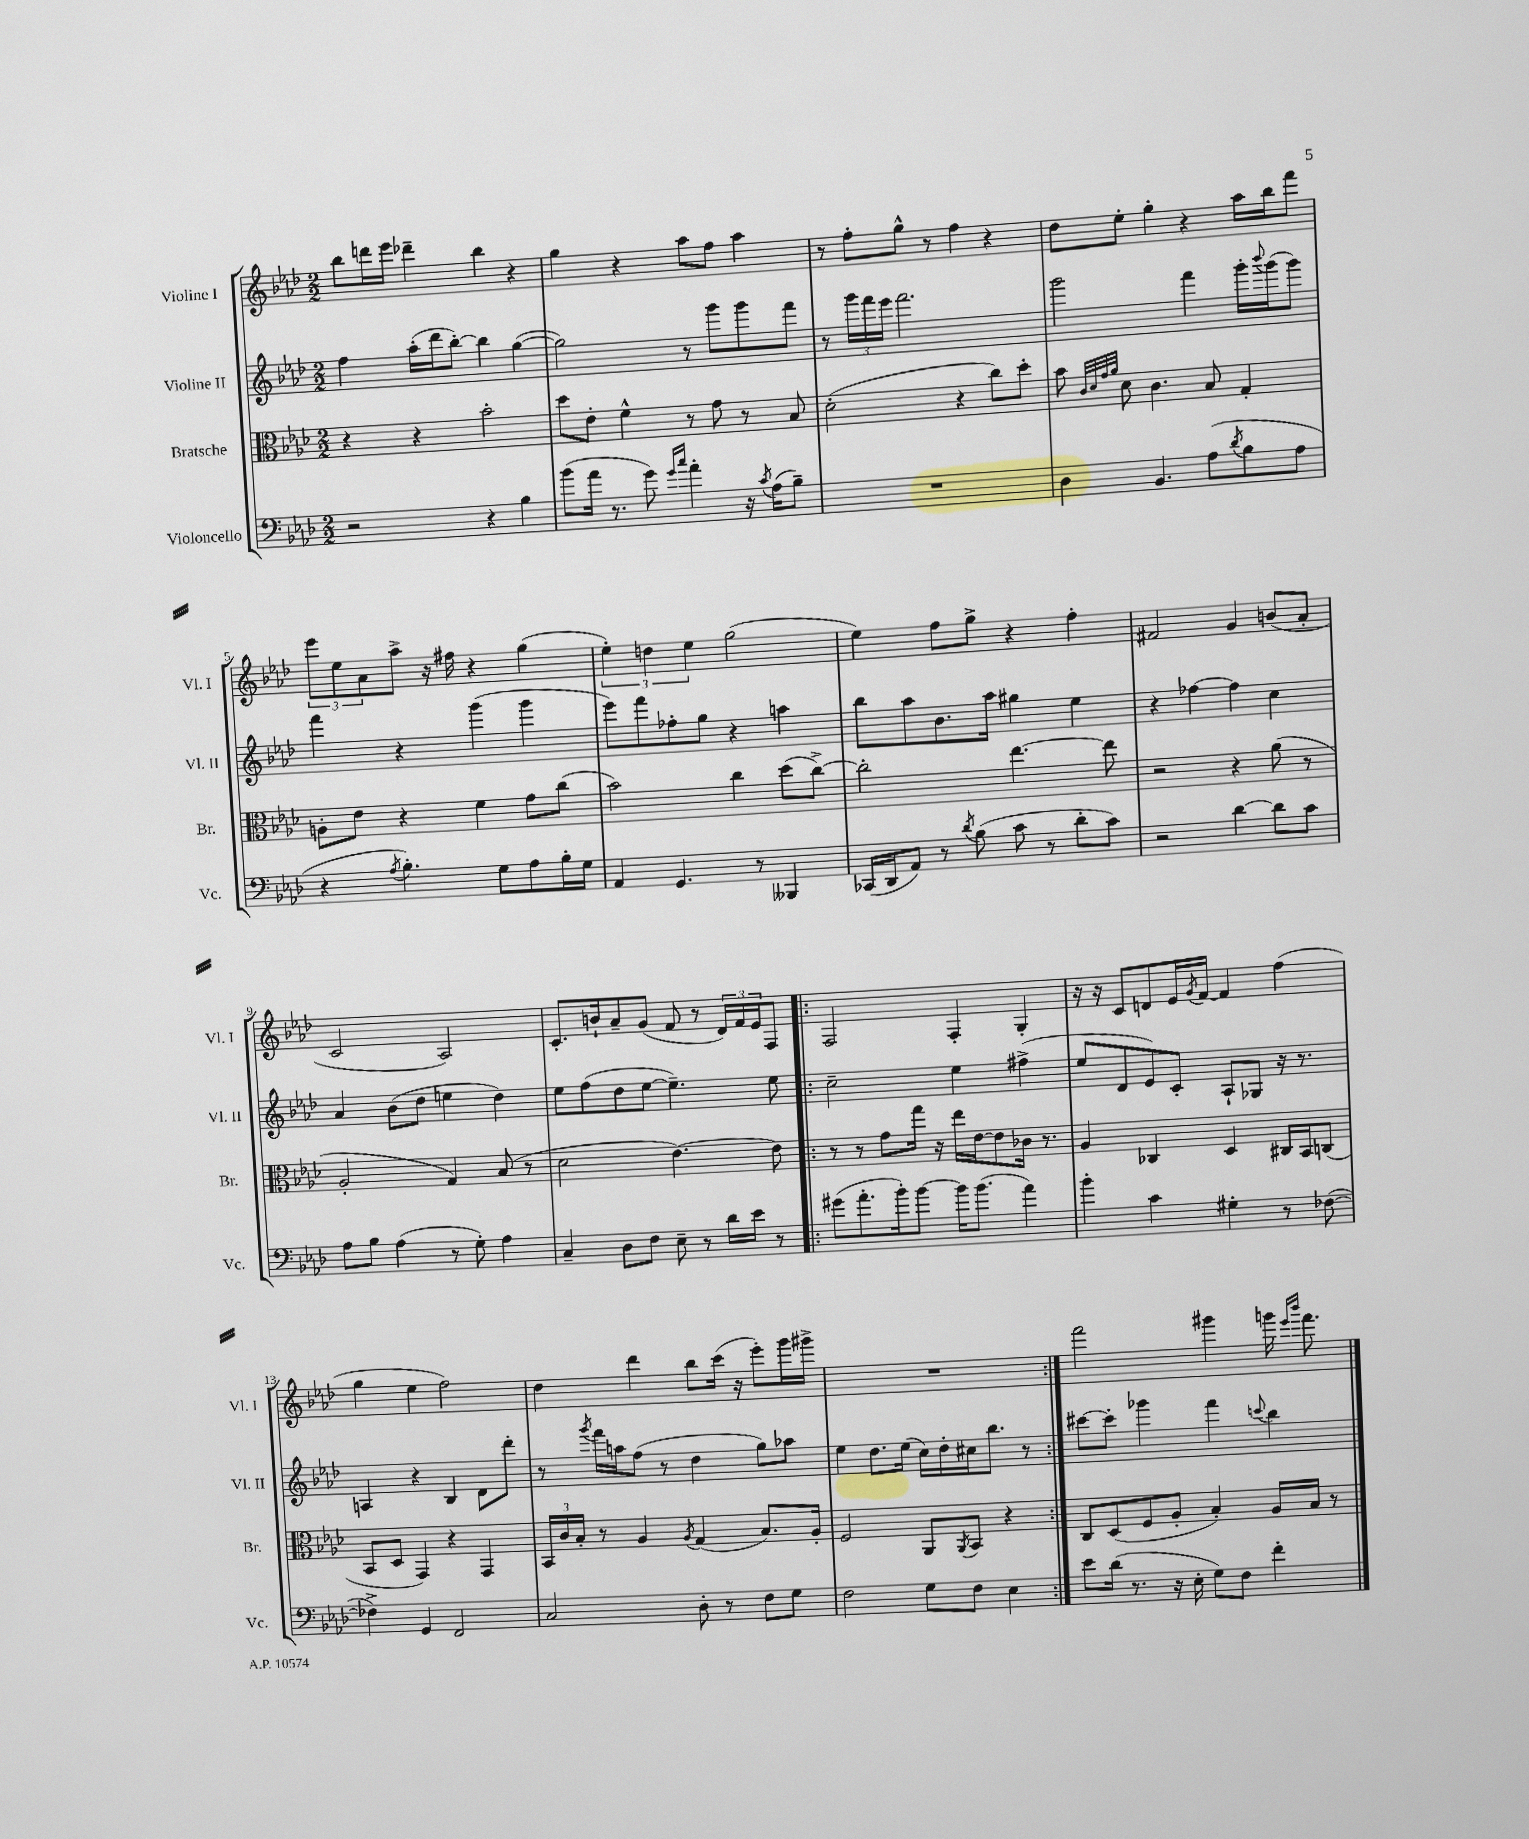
<<
\new StaffGroup <<
\new Staff = "s0" \with { instrumentName = "Violine I" shortInstrumentName = "Vl. I" } {
    \clef treble \key aes \major \numericTimeSignature \time 2/2
    bes''8 d'''16 ees'''16 des'''4-- bes''4 r4 |
    g''4 r4 aes''8 f''8 aes''4 |
    r8 f''8-. g''8-^ r8 f''4 r4 |
    des''8 ees''8-. g''4-. r4 aes''16 bes''16 f'''8 |
    \tuplet 3/2 { ees'''8 ees''8 aes'8 } aes''8-> r16 fis''16 r4 g''4( |
    \tuplet 3/2 { ees''4-.) d''4 ees''4 } g''2( |
    ees''4) f''8 g''8-> r4 f''4-. |
    fis'2 g'4 b'8( aes'8-. |
    c'2 aes2) |
    c'8.-. b'16-! aes'8-- g'8( f'8 r8 \tuplet 3/2 { des'16) f'16 ees'16 } f8 |
    \repeat volta 2 { f2 f4-. g4-. |
    r16 r16 c'8 d'8 ees'16 \acciaccatura { g'8 } f'16~ f'4 f''4( |
    g''4 ees''4 f''2) |
    des''4 des'''4 bes''8 c'''16( r16 ees'''8-.) g'''16 gis'''16-> |
    R1 | }
    f'''2 gis'''4 g'''16 \grace { ees'''16 bes'''16 } f'''8. \bar "|." |
}
\new Staff = "s1" \with { instrumentName = "Violine II" shortInstrumentName = "Vl. II" } {
    \clef treble \key aes \major \numericTimeSignature \time 2/2
    f''4 aes''16-.( des'''16 bes''8~-.) bes''4 g''4~( |
    g''2) r8 g'''8 g'''8 f'''8 |
    r8 \tuplet 3/2 { g'''16 f'''16 ees'''16 } f'''2. |
    g'''2 f'''4 g'''16-. \appoggiatura { bes'''8 } g'''16( g'''8) |
    f'''4 r4 g'''4( g'''4 |
    ees'''8) f'''8 fes''8-. g''8 r4 a''4 |
    bes''8 aes''8 bes'8. aes''16 gis''4 ees''4 |
    r4 fes''4~ fes''4 c''4 |
    aes'4 bes'8( des''8 e''4 des''4) |
    ees''8 f''8( des''8 ees''8~ ees''4.--) ees''8 |
    \repeat volta 2 { c''2-- ees''4 fis''4->( |
    ees''8 des'8 ees'8) c'8-. aes8-! ges8 r16 r8. |
    a4 r4 bes4 des'8 des'''8-. |
    r8 \acciaccatura { g'''8 } f'''16 a''16 f''8( r8 des''4 g''8) aes''8 |
    ees''4 des''8. ees''16( c''16) des''16-. cis''16 bes''8. r8 | }
    cis'''8~ cis'''8-. ges'''4 f'''4 \appoggiatura { c'''8 } bes''4 \bar "|." |
}
\new Staff = "s2" \with { instrumentName = "Bratsche" shortInstrumentName = "Br." } {
    \clef alto \key aes \major \numericTimeSignature \time 2/2
    r4 r4 bes'2-. |
    des''8 ees'8-. f'4-^ r8 g'8 r8 bes8 |
    des'2-.( r4 c''8) des''8-. |
    bes'8 \grace { c'32 des'32 g'32 aes'32 } des'8 c'4. bes8 g4-. |
    a8-. ees'8 r4 f'4 g'8 c''8( |
    bes'2) c''4 des''8( c''8~->) |
    c''2-. ees''4.~ ees''8 |
    r2 r4 aes'8( r8 |
    aes2-. g4) bes8( r8 |
    des'2 ees'4.~) ees'8 |
    \repeat volta 2 { r8 r8 g'8 g''16 r16 ees''16 ees'16~ ees'8 ces'16 r8. |
    aes4 ces4 des4 cis16 bes,16 c8( |
    bes,8 des8 g,4) r4 g,4 |
    \tuplet 3/2 { bes,16 c'16 bes16-. } r8 aes4 \acciaccatura { aes8 } g4( bes8.) aes16-. |
    f2 aes,8 \acciaccatura { aes,8 } bes,8 r4 | }
    c8 des8( f8 aes8-. bes4-.) aes16 bes16 r8 \bar "|." |
}
\new Staff = "s3" \with { instrumentName = "Violoncello" shortInstrumentName = "Vc." } {
    \clef bass \key aes \major \numericTimeSignature \time 2/2
    r2 r4 bes4 |
    bes'8( aes'16 r8. g'8) \grace { g'16 c''16 } aes'4-. r16 \acciaccatura { c'8 } aes16( bes8--) |
    R1 |
    des4 bes,4. aes8( \acciaccatura { des'8 } bes8 aes8 |
    r4 \acciaccatura { aes8 } bes4.-.) g8 aes8 bes16-. g16 |
    aes,4 g,4. r8 beses,,4 |
    ces,16( des,16 aes,8) r8 \acciaccatura { des'8 } bes8( c'8 r8 des'8-. c'8) |
    r2 des'4~ des'8 c'8 |
    aes8 bes8 aes4( r8 g8-.) aes4 |
    c4-- des8 f8 ees8-- r8 des'16 ees'16 r8 |
    \repeat volta 2 { gis'8( aes'8.-. bes'16-.) bes'8~ bes'16 bes'8.( aes'4) |
    bes'4-. c'4 gis4-. r8 fes8~( |
    fes4->) g,4 f,2 |
    c2 des8-. r8 f8 g8 |
    f2 g8 f8 ees4 | }
    ees'8 des'16( r8. r16 ees16-. g8) f8 f'4-. \bar "|." |
}
>>
>>
